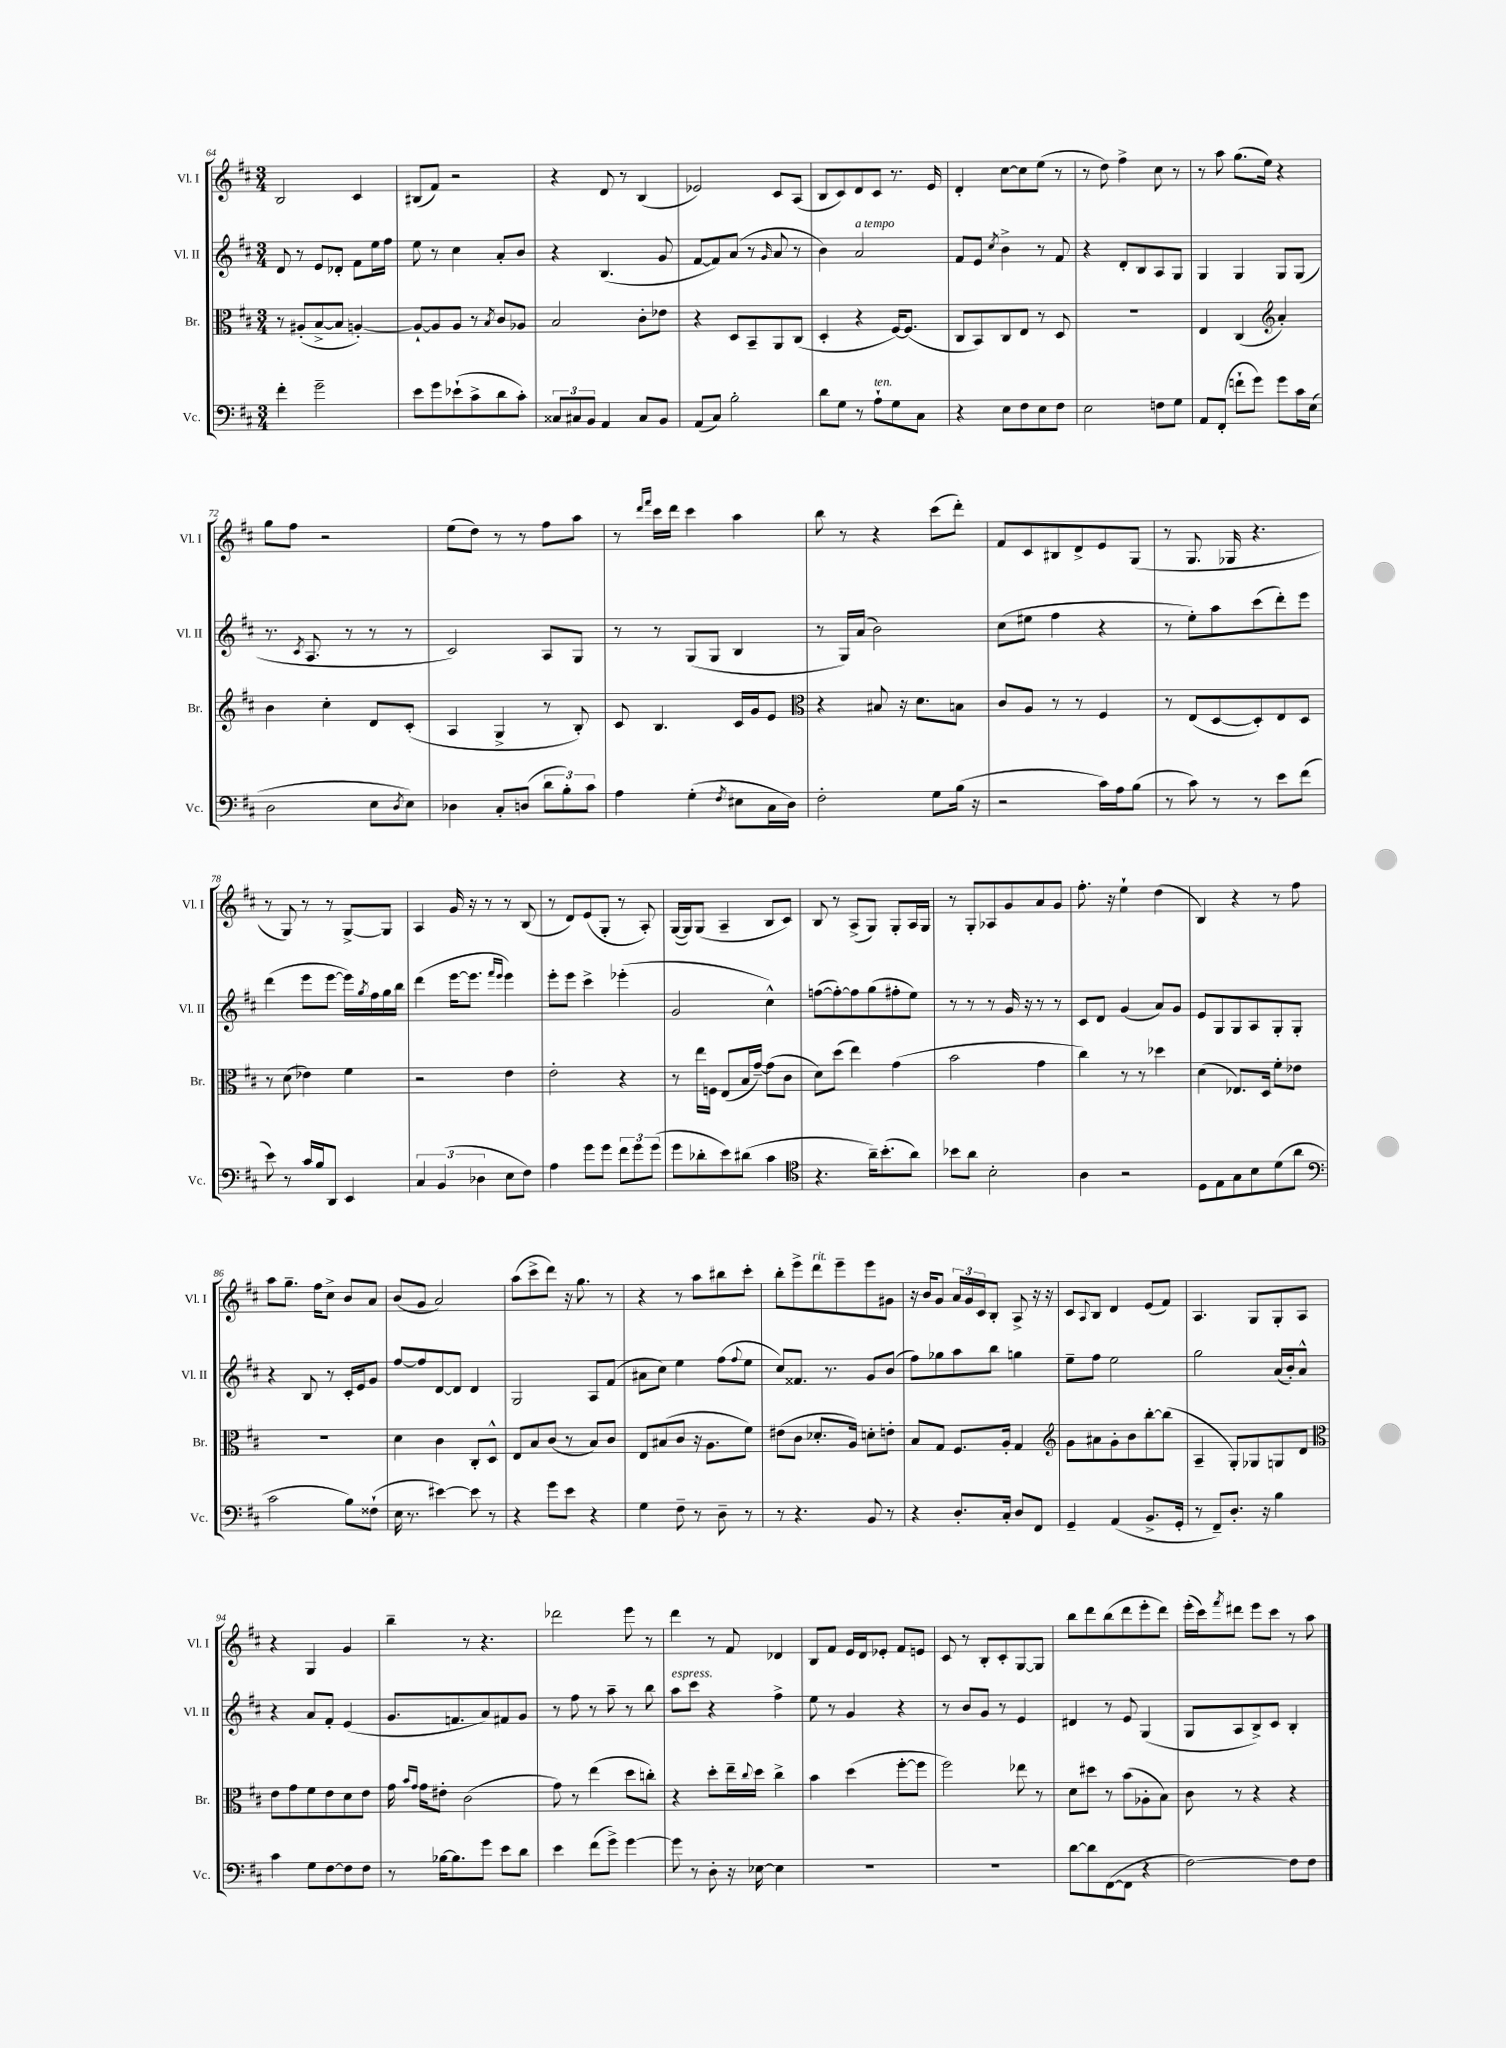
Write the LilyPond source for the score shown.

<<
\new StaffGroup <<
\new Staff = "s0" \with { instrumentName = "Vl. I" shortInstrumentName = "Vl. I" } {
    \clef treble \key d \major \numericTimeSignature \time 3/4
    b2 cis'4 |
    bis8( fis'8) r2 |
    r4 d'8 r8 b4( |
    ees'2) cis'8 a8( |
    b8 cis'8) d'8 cis'8 r8. e'16 |
    d'4-. cis''8~ cis''8 e''8( r8 |
    r8 d''8) fis''4-> cis''8 r8 |
    r8 a''8 g''8.( e''16) r4 |
    g''8 fis''8 r2 |
    e''8( d''8) r8 r8 fis''8 a''8 |
    r8 \grace { d'''16 fis'''16 } cis'''16 d'''16 cis'''4 a''4 |
    b''8 r8 r4 cis'''8( d'''8-.) |
    fis'8 cis'8 bis8 d'8-> e'8 g8( |
    r8 g8. ges16 r4. |
    r8 g8) r8 r8 g8~-> g8 |
    a4 g'16 r16 r8 r8 b8( |
    r8 d'8) e'8( g8-. r8 a8-.) |
    g16~( g16) g8( a4-- b8 cis'8) |
    b8 r8 a8->( g8) g8-. a16 g16 |
    r8 g8-. aes8 g'8 a'8 g'8 |
    fis''8.-. r16 e''4-! d''4( |
    b4) r4 r8 fis''8 |
    a''8 g''8.-- fis''16 cis''8-> b'8 a'8 |
    b'8( g'8 a'2) |
    a''8( cis'''8-> d'''8) r16 g''8. r8 |
    r4 r8 a''8 bis''8 cis'''8-. |
    b''8-. e'''8-> d'''8^\markup { \italic "rit." } e'''8-- e'''8 gis'8 |
    r16 b'16 g'8 \tuplet 3/2 { a'16 g'16 cis'16 } b8-. a8-> r16 r16 |
    cis'8 \appoggiatura { a8 } b8 d'4 e'8( fis'8) |
    a4. g8 g8-. a8 |
    r4 g4 g'4 |
    b''4-- r8 r4. |
    des'''2 e'''8 r8 |
    d'''4 r8 fis'8 des'4 |
    b8 fis'8 e'16 d'16 ees'8-. fis'8 e'8 |
    cis'8 r8 b8-. cis'8-. g8~ g8 |
    b''8 d'''8 b''8( d'''8 e'''8-. d'''8) |
    e'''16-.( cis'''16) \acciaccatura { fis'''8 } dis'''8 e'''8 cis'''8 r8 a''8 \bar "|." |
}
\new Staff = "s1" \with { instrumentName = "Vl. II" shortInstrumentName = "Vl. II" } {
    \clef treble \key d \major \numericTimeSignature \time 3/4
    d'8 r8 e'8 des'8-. fis'8 e''16 fis''16 |
    e''8 r8 cis''4 a'8-. b'8 |
    r4 b4.( g'8 |
    fis'8~ fis'8) a'8( r8 \grace { g'16 } a'8 r8 |
    b'4) a'2^\markup { \italic "a tempo" } |
    fis'8 e'8 \acciaccatura { cis''8 } b'4-> r8 fis'8 |
    r4 d'8-. b8 a8 g8 |
    g4 g4 g8 g8( |
    r8. \acciaccatura { cis'8 } a8. r8 r8 r8 |
    cis'2) a8 g8 |
    r8 r8 g8( g8 b4 |
    r8 g16) a'16( b'2) |
    cis''8( eis''8 fis''4 r4 |
    r8 e''8-.) a''8 cis'''8( d'''8-.) e'''8 |
    d'''4( e'''8 e'''8~ e'''16) \acciaccatura { g''8 } fis''16 g''16 b''16 |
    d'''4( e'''16~ e'''8. \grace { fis'''16 e'''16 } e'''4) |
    e'''8-. e'''8 cis'''4-> ees'''4-.( |
    g'2 cis''4-^) |
    f''8~( f''8~-.) f''8 g''8( fis''8-. e''8) |
    r8 r8 r8 g'16 r16 r8 r8 |
    cis'8 d'8 g'4( a'8) g'8 |
    e'8 g8 g8 a8 g8-. g8-. |
    r4 b8 r8 cis'16-. e'16 g'8 |
    fis''8~ fis''8 d'8~ d'8 d'4 |
    g2 a8 fis'8( |
    ais'8 cis''8) e''4 fis''8( \appoggiatura { fis''8 } e''8 |
    cis''8) fisis'8. r8. g'8 b'8( |
    fis''8) ges''8 a''8 b''8 g''4 |
    e''8-- fis''8 e''2 |
    g''2 a'16( b'16-.) a'8-^ |
    r4 a'8 fis'8-. e'4( |
    g'8. f'8. a'8) fis'8 g'8 |
    r8 fis''8 r8 a''8-- r8 b''8 |
    a''8^\markup { \italic "espress." } cis'''8 r4 fis''4-> |
    e''8 r8 g'4 r4 |
    r8 b'8 g'8 r8 e'4 |
    dis'4 r8 e'8 g4( |
    g8 a8 b8->) cis'8 b4-. \bar "|." |
}
\new Staff = "s2" \with { instrumentName = "Br." shortInstrumentName = "Br." } {
    \clef alto \key d \major \numericTimeSignature \time 3/4
    r8 ais8-.( b8~-> b8 a4~-.) |
    a8~-! a8 a8 r8 \acciaccatura { b8 } cis'8 aes8 |
    b2 cis'8-. ees'8 |
    r4 d8 b,8-- a,8 cis8( |
    d4-. r4 fis16~) fis8.( |
    cis8 b,8) cis8 e8 r8 d8 |
    R2. |
    e4 cis4( \clef treble a'4-.) |
    b'4 cis''4-. d'8 cis'8-.( |
    a4 g4-> r8 b8-.) |
    cis'8 b4. cis'16 g'16 e'8 |
    \clef alto r4 bis8 r16 d'8. b8 |
    cis'8 a8 r8 r8 fis4 |
    r8 e8( d8~ d8-.) e8 d8 |
    r8 d'8( ees'4) fis'4 |
    r2 e'4 |
    e'2-. r4 |
    r8 e''16 f16 e8( b16 g'16~--) g'8( cis'8 |
    d'8) d''8( e''4) g'4( |
    b'2 g'4 |
    cis''4) r8 r8 des''4 |
    d'4( ees8.) d16 fis'8-. ees'8 |
    R2. |
    d'4 cis'4 cis8-. d8-^ |
    e8 b8 cis'8( r8 b8) cis'8 |
    e8 bis8( cis'8 r16 a8. fis'8) |
    eis'8( cis'8 des'8.-. a16) d'8-. e'8-. |
    b8 g8 fis8. a16-. g4 |
    \clef treble g'8 ais'8 g'8-. b'8 b''8~-. b''8( |
    a4-- g8-.) ges8 g8 d'8 |
    \clef alto e'8 g'8 fis'8 e'8 d'8 e'8 |
    g'16 \grace { b'16 g'16 } g'16 eis'8-. cis'2( |
    g'8) r8 e''4( d''8 c''8-.) |
    r4 d''8-. e''16-- \appoggiatura { cis''8 } d''16 cis''4-> |
    b'4 d''4( fis''8~-. fis''8 |
    fis''2) ees''8 r8 |
    d'8 dis''8 r8 b'8( aes8-. b8) |
    cis'8 r8 r4 r4 \bar "|." |
}
\new Staff = "s3" \with { instrumentName = "Vc." shortInstrumentName = "Vc." } {
    \clef bass \key d \major \numericTimeSignature \time 3/4
    fis'4-. g'2-- |
    e'8 g'8 ees'8-!( cis'8-> d'8 cis'8-.) |
    \tuplet 3/2 { cisis8 cis8 b,8 } a,4 cis8 b,8 |
    a,8( cis8) b2-. |
    d'8 g8 r8 a8-!^\markup { \italic "ten." } g8 cis8 |
    r4 e8 fis8 e8 fis8 |
    e2 f8 g8 |
    a,8 fis,8-.( f'8-! g'8) g'8 cis'16 e16( |
    d2 e8 \acciaccatura { d8 } e8) |
    des4 cis8-. d8( \tuplet 3/2 { d'8 b8-.) cis'8 } |
    a4 g4-.( \acciaccatura { fis8 } eis8 cis16 d16) |
    fis2-. g8 b16( r16 |
    r2 cis'16) a16 b8( |
    r8 cis'8) r8 r8 e'8 fis'8( |
    e'8) r8 cis'16 b16 d,8 e,4 |
    \tuplet 3/2 { cis4 b,4( des4 } e8 fis8) |
    a4 g'8 g'8 \tuplet 3/2 { fis'8 g'8 g'8( } |
    g'8 des'8-. e'8) dis'8( cis'4 |
    \clef tenor r4. a'16--) b'8.-.( a'8) |
    bes'8 a'8 b2-. |
    a4 r2 |
    d8 e8 g8 b8 d'8( a'8 |
    \clef bass cis'2 b8) fisis8-!( |
    e16 r8. eis'4~) eis'8 r8 |
    r4 g'8 e'8 r4 |
    g4 fis8-- r8 d8-- r8 |
    r8 r4. b,8 r8 |
    r4 d8.-. cis16-. d8 fis,8 |
    g,4-- a,4( b,8.-> g,16-. |
    r8 fis,8--) d8.-. r16 b4 |
    cis'4 g8 fis8~ fis8 fis8 |
    r8 bes16~ bes8. g'8 e'8 d'8 |
    e'4 fis'8( g'8->) g'4~ |
    g'8 r8 d8-. r16 ees16~ ees4 |
    R2. |
    R2. |
    d'8~ d'8 fis,8~( fis,8 r4 |
    fis2~) fis8 fis8 \bar "|." |
}
>>
>>
\layout { \context { \Score currentBarNumber = #64 } }
